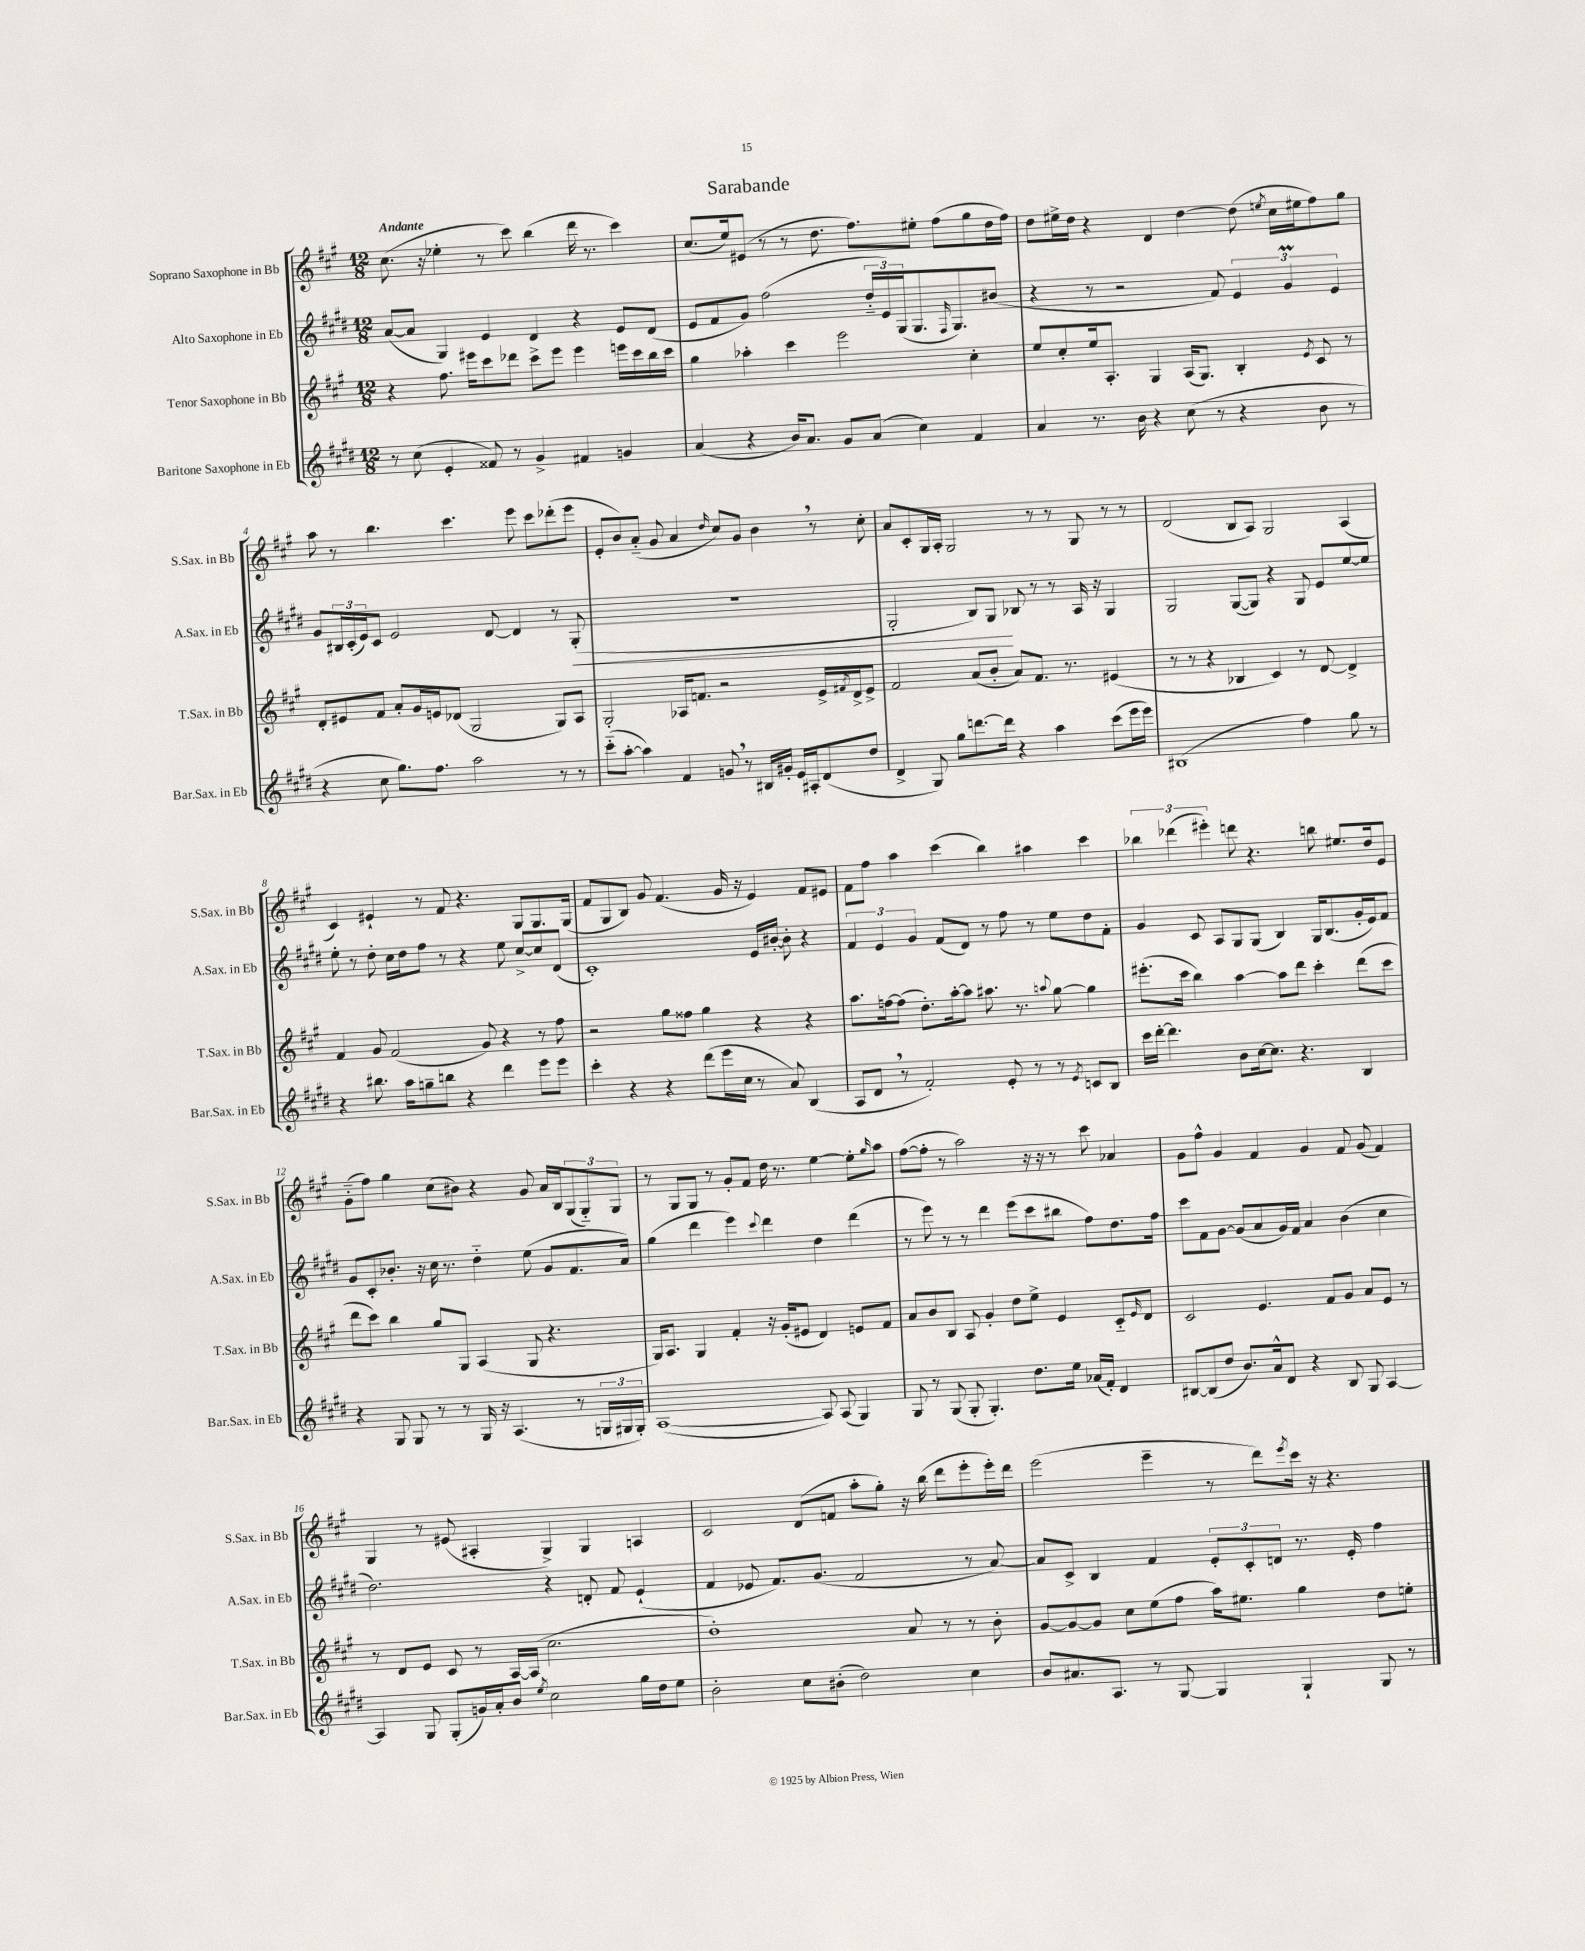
\header { title = "Sarabande" }
<<
\new StaffGroup <<
\new Staff = "s0" \with { instrumentName = "Soprano Saxophone in Bb" shortInstrumentName = "S.Sax. in Bb" } {
    \clef treble \key a \major \numericTimeSignature \time 12/8 \tempo "Andante"
    cis''8.( r16 ees''4-. r8 cis'''8) b''4( d'''16 r8. cis'''4) |
    cis''8.( e''16) eis'8( r8 r8 d''8. fis''8.) eis''8-. fis''8( gis''8 d''16 fis''16) |
    d''8 eis''16-> d''16 r4 d'4 d''4~ d''8( \acciaccatura { e''8 } cis''16 eis''16 fis''8) gis''8 |
    a''8 r8 b''4. cis'''4. e'''8 cis'''8 des'''8-.( e'''8 |
    e'8-. b'8) a'8-_( gis'8 a'4 \grace { d''16 } cis''8) gis'8 b'4 \breathe r8 cis''8-. |
    a'8 cis'8-. gis16 a16-. gis2 r8 r8 gis8 r8 r8 |
    d'2( b8 a8) gis2 a4( |
    cis'4) eis'4-! r8 fis'8 r4. gis8 gis8. gis16( |
    fis'8 gis8 b8) gis'8 fis'4.( gis'16 r16 e'4) fis'8 eis'8 |
    fis'8 fis''8 a''4 cis'''4( b''4) ais''4 cis'''4 |
    \tuplet 3/2 { bes''4 des'''4( eis'''4-.) } d'''8 r4. b''8 eis''8. d''16 e'8 |
    gis'8-_( fis''8) gis''4 cis''8( bis'8) r4 gis'8 a'16 b16 \tuplet 3/2 { gis8( gis8-_) gis8 } |
    r8 gis8 gis8 r8 gis'8-. fis'8 d''16 r8. e''4~ e''8-. \grace { gis''16 } a''8 |
    fis''8~( fis''8-. r8 a''2) r16 r16 r8 cis'''8 aes'4 |
    gis'8 fis''8-^ gis'4 fis'4 gis'4 fis'8 gis'8( fis'4) |
    gis4 r8 eis'8( ais4-. gis4->) gis4 a4 |
    cis'2 d'8( f'8 a''8-. gis''8-.) r16 b''16( d'''8 e'''8-. e'''16-.) d'''16 |
    e'''2( e'''4-- r8 d'''8) \acciaccatura { e'''8 } cis'''16 r16 r4. \bar "|." |
}
\new Staff = "s1" \with { instrumentName = "Alto Saxophone in Eb" shortInstrumentName = "A.Sax. in Eb" } {
    \clef treble \key e \major \numericTimeSignature \time 12/8
    a'8~( a'8 gis4) e'4 dis'4 r4 e'8 dis'8( |
    e'8 fis'8 gis'8) fis''2( \tuplet 3/2 { dis''16-_ e'16) gis16( } gis8. \grace { fis16 } gis8.) bis'8( |
    r4 r8 r2 fis'8) \tuplet 3/2 { e'4 gis'4\prall e'4 } |
    gis'8 \tuplet 3/2 { bis16 cis'16-.( e'16) } cis'8 e'2 dis'8~ dis'4 r8 gis8-.\<( |
    R1. |
    gis2-. b8) gis8\! bes8 r8 r8 a16 r16 gis4 |
    gis2 gis8~( gis8) r4 gis8 e'8 e''8~ e''8 |
    e''8-. r8 dis''8-. cis''16 dis''16 fis''8 r8 r4 e''8 cis''8~-> cis''8 dis'8( |
    cis'1-.) e'16 bis'16~-. bis'8-. r4 |
    \tuplet 3/2 { fis'4 e'4 gis'4 } fis'8( dis'8) r8 fis''8 r8 e''8 dis''8 fis'8-. |
    gis'4 cis'8 a8 gis8 gis8( b4) gis16 b8.( gis'16-. e'16) fis'8 |
    gis'8 cis'8-. bes'8.-. r16 cis''16 r8. dis''4-_ e''8( gis'8 fis'8. a'16) |
    gis''4( dis'''4 e'''4) \appoggiatura { cis'''8 } dis'''4 dis''4 dis'''4( |
    r8 e'''8) r8 r8 dis'''4 e'''8( cis'''8 bis''8 fis''8) dis''8. fis''16 |
    cis'''8 fis'8 gis'8~ gis'8( a'8 gis'16) fis'16 a'4 b'4( cis''4 |
    dis''2.) r4 d'8-. fis'8 e'4-!( |
    fis'4 ees'8 fis'8.) gis'8.( fis'2 r8 a'8~) |
    a'8 cis'8-> b4 fis'4 \tuplet 3/2 { e'8-. cis'8-. d'8 } r8. e'16-. fis''4 \bar "|." |
}
\new Staff = "s2" \with { instrumentName = "Tenor Saxophone in Bb" shortInstrumentName = "T.Sax. in Bb" } {
    \clef treble \key a \major \numericTimeSignature \time 12/8
    r4 fis''8. eis'''16 cis'''8 des'''8 cis'''8-> eis'''8 eis'''4 e'''16 cis'''16 b''16 cis'''16 |
    gis''4 aes''4-. cis'''4 e'''2 cis''4-. |
    e''8 cis''8-. e''16 a8.-. gis4 a16( gis8.) b4-. \acciaccatura { e'8 } cis'8 r8 |
    d'8-. eis'8 fis'8 a'8-. gis'16 e'16 des'8( gis2 gis8) a8 |
    gis2-. aes16 f'8. r2 e'16-> \acciaccatura { fis'8 } d'16-> e'8-> |
    fis'2 a'8( b'8-. a'8) fis'8. r8. eis'4( |
    r8 r8 r4 bes4 cis'4) r8 d'8~ d'4-> |
    fis'4 gis'8 fis'2( gis'8) r4 r8 fis''8 |
    r2 gis''8 fisis''8 gis''4 r4 r4 |
    a''8. f''16~ f''8( d''8.-.) a''16~-. a''8 ais''8. r8. \appoggiatura { a''8 } gis''8~ gis''4 |
    eis'''8.-.( cis'''16 b''4) a''4~ a''8 d'''8 cis'''4-. d'''8( cis'''8 |
    d'''8 cis'''8) b''4 gis''8 gis8 a4( gis8 r4. |
    gis16) a8. gis4 fis'4-. r16 gis'16-.( eis'8 d'4) e'8 fis'8 |
    a'8 b'8 b8 a8 gis'4-. d''8 e''8-> e'4 cis'8-_ \grace { e'16 } d'8 |
    cis'2 e'4. fis'8 gis'8 a'8 e'8 r8 |
    r8 d'8 e'8 cis'8 r8 a16~ a16( cis''2. |
    d''1-.) a'8 r8 r8 b'8-. |
    gis'8~ gis'8~ gis'8 cis''8 e''8( fis''8 a''16) eis''8. gis''4 d''8 e''8-. \bar "|." |
}
\new Staff = "s3" \with { instrumentName = "Baritone Saxophone in Eb" shortInstrumentName = "Bar.Sax. in Eb" } {
    \clef treble \key e \major \numericTimeSignature \time 12/8
    r8 cis''8( e'4-. fisis'8) r8 gis'4-> fis'4 g'4 |
    a'4( r4 b'16) a'8. gis'8 a'8( cis''4) fis'4 |
    a'4 r8. b'16 r4 cis''8( r8 r4 b'8 r8 |
    r4 cis''8 gis''8.) fis''8. a''2 r8 r8 |
    cis'''8-_( a''8~-. a''4) fis'4 g'8 \breathe r8 bis16 gis'16-. e'16 ais16-. dis'8( dis''8 |
    dis'4-> gis8) gis''8 d'''8.~ d'''16 r4 a''4 cis'''8( e'''16 e'''16) |
    bis1( fis''4) gis''8 r8 |
    r4 bis''8. a''16 g''8-- b''8 r4 dis'''4 e'''8 e'''8 |
    cis'''4-. r4 r4 dis'''8( e'''16 cis''16 r8 a'8) b4( |
    a8 dis'8 \breathe r8 fis'2-.) e'8-. r8 r8 \acciaccatura { e'8 } c'8 b8 |
    cis'''16 dis'''16~-. dis'''4. b'8 cis''16~ cis''8. r4. b4 |
    r4 gis8 gis8 r8 r8 gis16 r16 a4.( r8 \tuplet 3/2 { g16 gis16 gis16-.) } |
    a1~( a8) a8( gis4) |
    gis8 r8 gis8( gis8-. gis4.-.) dis''8. e''16 aes'16( fis'16-.) dis'4 |
    bis8~ bis8( dis''8 b'8.) a'16-^ dis'8 r4 bis8 gis8 a4~ |
    a4 gis8 gis8-.( g'16) a'16-. b'8 \acciaccatura { e''8 } cis''2 gis''16 dis''16 e''8 |
    b'2-. cis''8 bis'8-.( dis''2) cis''4 |
    b'8 ais'8. a8. r8 gis8~ gis4 gis4-! gis8 r8 \bar "|." |
}
>>
>>
